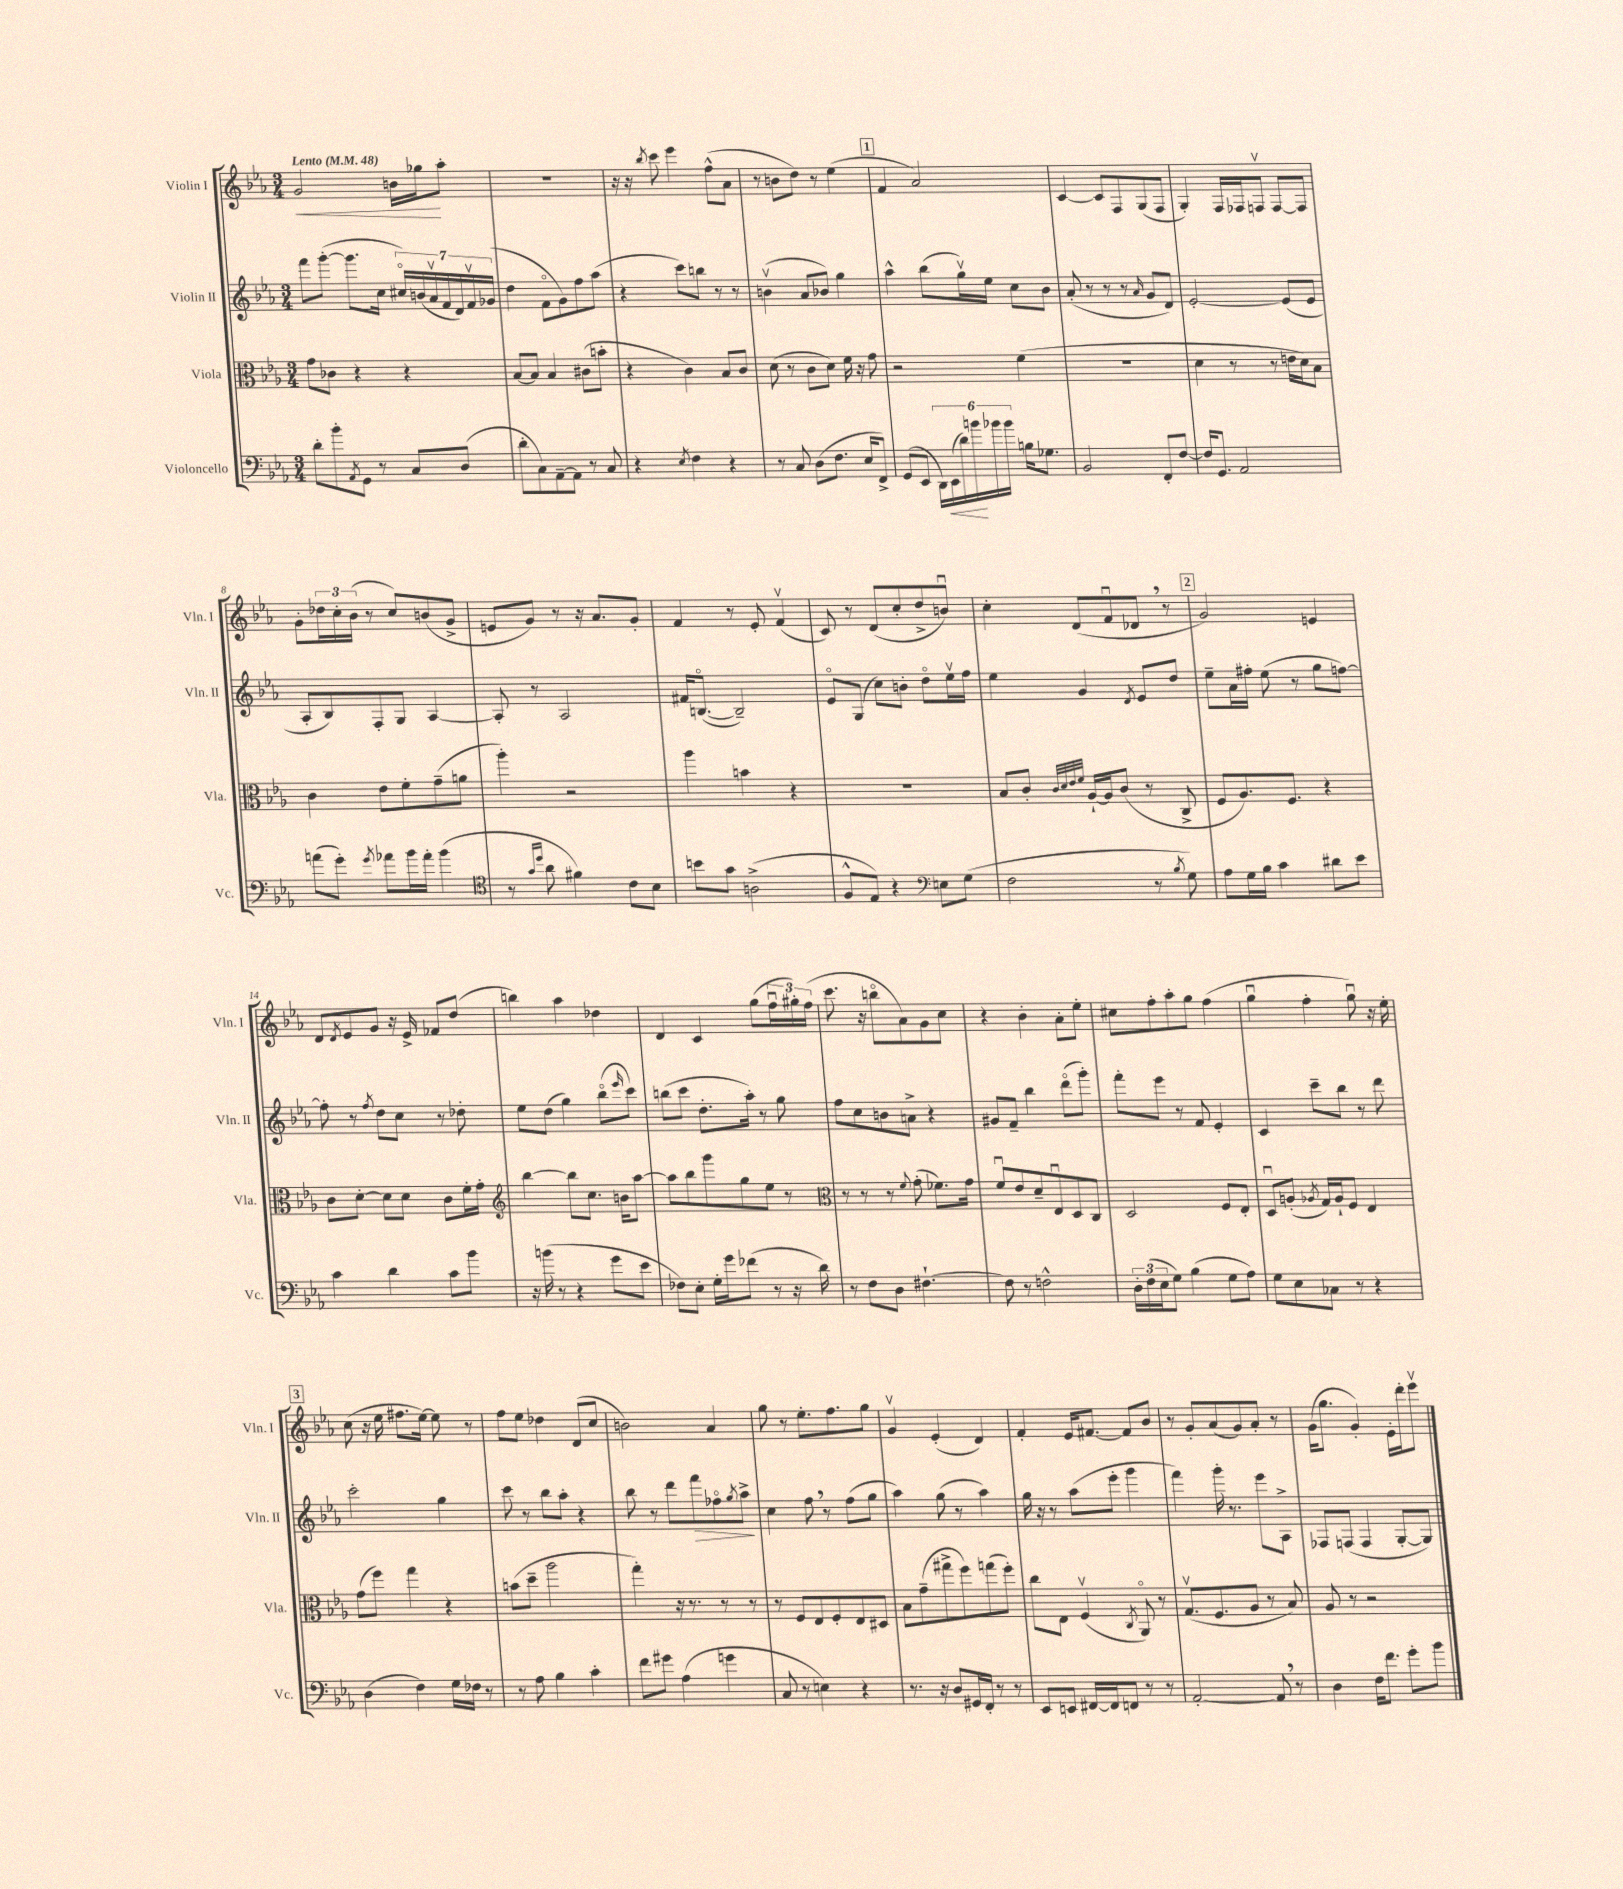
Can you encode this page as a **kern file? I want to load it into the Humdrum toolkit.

**kern	**kern	**kern	**kern
*staff4	*staff3	*staff2	*staff1
*clefF4	*clefC3	*clefG2	*clefG2
*k[b-e-a-]	*k[b-e-a-]	*k[b-e-a-]	*k[b-e-a-]
*M3/4	*M3/4	*M3/4	*M3/4
*MM48	*MM48	*MM48	*MM48
8d'	8g	8fff	2g
8b-'	8c-	([8ggg'	.
8qAA-	.	.	.
8GG	4r	8.ggg]	.
8r	.	.	.
.	.	16cc	.
8C	4r	28cc#o)	16b
.	.	(28b	.
.	.	.	16gg-
.	.	28a-v	.
.	.	28f	.
(8D	.	.	8aa-'
.	.	28d)	.
.	.	28fv	.
.	.	(28g-	.
=	=	=	=
8d'	[8B-	4dd	2.r
8C)	8B-]	.	.
[8AA-~	4B-	8fo	.
8AA-]	.	8g)	.
8r	(8c#	8ff	.
8C	8b'	(8aa-	.
=	=	=	=
4r	4r	4r	16r
.	.	.	16r
.	.	.	8qbb-
.	.	.	8ccc
8qE-	.	.	.
4F	4c)	8ccc)	4eee-
.	.	8bb	.
4r	8B-	8r	(8ff^^
.	8c	8r	8a-
=	=	=	=
8r	(8d	(4bv	8r
8C	8r	.	8b
(8D	8c	8a-	8dd)
8.F	8d)	8b-)	8r
.	16f	4gg	(4ee-
16E-	16r	.	.
8FF^)	8g	.	.
=	=	=	=
(8GG	2r	4aa-^^	4f
8EE-	.	.	.
24DD)	.	(8bb-	2a-)
(24EE-	.	.	.
24d)	.	.	.
24b	.	16ggv)	.
24b-	.	.	.
.	.	16ee-	.
24b-	.	.	.
16B	(4f	8cc	.
8.G-	.	.	.
.	.	8b-	.
=	=	=	=
2BB-	2.r	(8a-'	[4c
.	.	8r	.
.	.	8r	8c]
.	.	8r	8F
.	.	16qqa-	.
8FF'	.	8g	(8G
[8F	.	8d)	8F
=	=	=	=
16F]	4d	[2e-'	4G')
8.GG	.	.	.
2AA-	8r	.	16F
.	.	.	16F-
.	8r	.	8Fv
.	16e	(8e-]	[8F
.	16d)	.	.
.	8B-	8e-	8F]
=	=	=	=
(8a	4c	8A-'	8g'
8g')	.	8B-)	24dd-
.	.	.	24cc'
.	.	.	(24b-
8qg	.	.	.
8a-	8e-	8F'	8r
16b-	8f'	8G	8cc)
16a-'	.	.	.
(4b-	(8g~	[4A-	(8b
.	8a	.	8g^
=	=	=	=
*clefC4	*	*	*
8r	4aa-')	8A-']	8e
16qqg	.	.	.
16qqdd	.	.	.
8a-	.	8r	8g)
4f#)	2r	2A-	8r
.	.	.	16r
.	.	.	8.a-
8c	.	.	.
8B-	.	.	8g'
=	=	=	=
8b	4aa-	16f#	4f
.	.	([8.Bo	.
8g	.	.	.
(2A^	4b	2B~])	8r
.	.	.	8e-'
.	4r	.	(4fv
=	=	=	=
8F^^	2.r	8e-o	8c)
8E-)	.	(8G	8r
4r	.	8cc)	(8d
.	.	8b'	8cc'
*clefF4	*	*	*
8E	.	8ddo	8dd^
(8G	.	16ee-v	8bu)
.	.	16ff	.
=	=	=	=
2F	8B-	4ee-	4cc'
.	8c'	.	.
.	32qqc	.	.
.	32qqd	.	.
.	32qqe-	.	.
.	32qqf	.	.
.	[16A-`	4g	(8d
.	16A-]	.	.
.	(8c	.	8fu
.	.	8qd	.
8r	8r	8e-	8d-
8qB-	.	.	.
8G)	8C^	8dd	8r
=	=	=	=
8A-	8F	8ee-~	2g)
16G	8.A-)	16a-	.
16B-	.	16ff#'	.
4c	.	(8ee-	.
.	8.F	.	.
.	.	8r	.
8d#	4r	8gg	4e
8e-	.	[8ff)	.
=	=	=	=
4c	8c	8ff']	8d
.	.	.	8qd
.	[8d'	8r	8e-
.	.	8qff	.
4d	8d]	8dd	8g
.	8d	8cc	16r
.	.	.	16e-^
8c	8c	8r	8f-
8b-	16f'	8dd-'	(8dd
.	16g'	.	.
=	=	=	=
*	*clefG2	*	*
16r	[4bb-	8ee-	4bb)
(16b	.	.	.
8r	.	(8dd	.
4r	8bb-]	4gg)	4aa-
.	8.cc	.	.
8g	.	(8bb-o	4dd-
.	16b	.	.
.	.	16qqeee-	.
8e-	[8aa-	8ccc)	.
=	=	=	=
8F-)	8aa-]	(8bb	4d
8E-'	8bb-	8ccc	.
16G'	8ggg	8.dd'	4c
16g	.	.	.
(8f-	8gg	.	.
.	.	16aa-')	.
8r	8ee-	8r	(8gg
16r	8r	8gg	24ffu
.	.	.	24gg#')
16d)	.	.	.
.	.	.	(24ff
=	=	=	=
*	*clefC3	*	*
8r	8r	8ff	8.ccc
8F	8r	8cc	.
.	.	.	16r
8D	8r	8b	8bbo
.	8qqf	.	.
[4.F#`	(8g'	8a^	8a-)
.	8.f-)	4r	8g
.	.	.	8cc
.	16g	.	.
=	=	=	=
8F#]	8fu	8g#	4r
8r	8e-	8f~	.
2F^^	8d~	4bb-	4b-'
.	8E-u	.	.
.	8D	(8dddo	8a-'
.	8C	8ggg')	8ee-'
=	=	=	=
24D'	2D	8fff'	8cc#
(24F	.	.	.
24E-	.	.	.
8G)	.	8eee-	8ff'
(4B-	.	8r	8aa-'
.	.	8f	8gg
8G	8F	4e-'	(4ff
8A-)	8E-'	.	.
=	=	=	=
8G	8Du	4c	4ggu
8E-	(8A'	.	.
.	8qA-	.	.
8C-	16G)	8ccc~	4ff'
.	16A-`	.	.
8r	8F	8bb-	.
4r	4E-	8r	8ggu)
.	.	8ddd	16r
.	.	.	16ee-'
=	=	=	=
(4D	(8g	2ccc'	(8cc
.	8ff)	.	16r
.	.	.	16ee-
4F)	4gg	.	8.ff#
.	.	.	[16ee-)
16G	4r	4gg	8ee-]
16F-	.	.	.
8r	.	.	8r
=	=	=	=
8r	(8b	8ccc	8ff
8A-	8dd~	8r	8ee-
4B-	2aa-	8bb-	4dd-
.	.	8aa-'	.
4c'	.	4r	(8d
.	.	.	8cc
=	=	=	=
8f	4gg')	8bb-	2b)
8g#	.	8r	.
(4A-	16r	8ddd	.
.	8.r	.	.
.	.	8fff	.
4g	8r	8ff-o	4a-
.	.	8qgg	.
.	8r	8aa-^	.
=	=	=	=
8C	8r	4cc	8gg
8r	8F	.	8r
4E)	8E-	8ff	8.ee-'
.	8F'	8r	.
.	.	.	8.ff
4r	8E-	(8ff	.
.	8D#	8gg	8gg
=	=	=	=
8.r	8B-	4aa-)	4gv
.	(8g~	.	.
16r	.	.	.
8D	8gg#^	(8gg	(4e-'
16GG#	8ff)	8r	.
16FF'	.	.	.
8r	(8gg	4aa-)	4d)
8r	8ff')	.	.
=	=	=	=
8EE-	8cc	16gg	4f'
.	.	16r	.
8EE	8E-	8r	.
[16FF#	(4Fv	(8aa-	16e-
16FF#]	.	.	[8.f#
8FF	.	8eee-'	.
.	8qC	.	.
8r	8AA-o)	4ggg	8f#]
8r	8r	.	8b-
=	=	=	=
[2AA-'	(8.Gv	4fff)	8r
.	.	.	8g'
.	8.F	.	.
.	.	16ggg'	(8a-
.	.	8.r	.
.	8A-	.	8g)
8AA-]	8r	8eee-	8a-'
8r	8B-)	8A-^	8r
=	=	=	=
4D	8A-	8F-	(16g
.	.	.	8.gg
.	8r	(8F	.
16F	2r	4F	4g')
8.f	.	.	.
8g'	.	[8G'	16e-'
.	.	.	16ddd'
8b-	.	8G])	8eee-v
==	==	==	==
*-	*-	*-	*-
